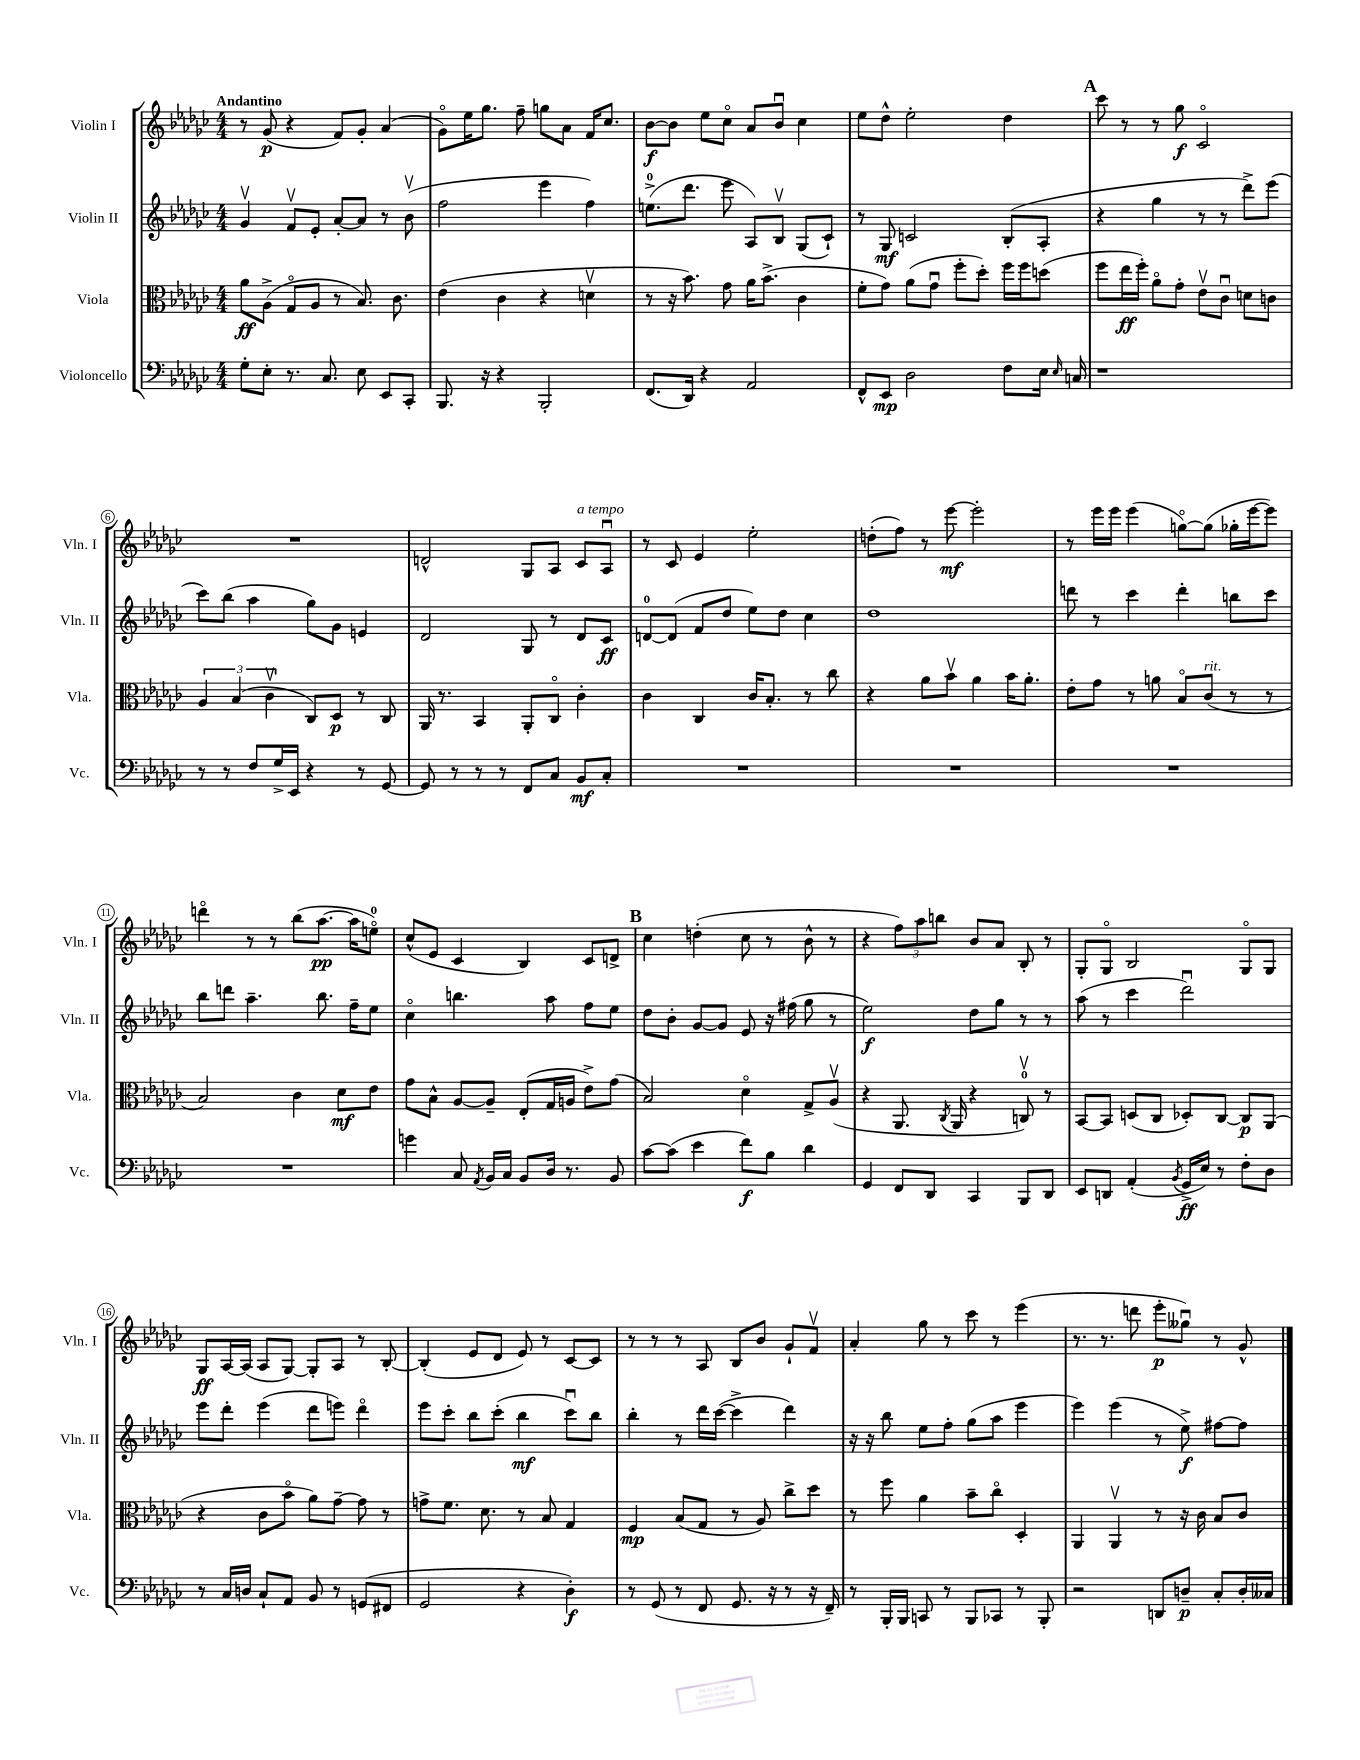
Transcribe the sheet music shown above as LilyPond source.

<<
\new StaffGroup <<
\new Staff = "s0" \with { instrumentName = "Violin I" shortInstrumentName = "Vln. I" } {
    \clef treble \key ges \major \numericTimeSignature \time 4/4 \tempo "Andantino"
    \autoBeamOff r8 ges'8\p( r4 f'8[) ges'8]-. aes'4( |
    ges'8[\flageolet) ees''16 ges''8.] f''8-- g''8[ aes'8] f'16[ ces''8.] |
    bes'8[~\f bes'8] ees''8[ ces''8]\flageolet aes'8[ bes'8]\downbow ces''4 |
    ees''8[ des''8]-^ ees''2-. des''4 |
    \mark \markup { \bold "A" } ces'''8 r8 r8 ges''8\f ces'2\flageolet |
    R1 |
    d'2-^ ges8[ aes8] ces'8[^\markup { \italic "a tempo" } aes8]\downbow |
    r8 ces'8 ees'4 ees''2-. |
    d''8[-.( f''8]) r8 ees'''8~\mf ees'''2-. |
    r8 ees'''16[ ees'''16] ees'''4( g''8[~\flageolet) g''8]( ges''16[-. ees'''16~ ees'''8]) |
    d'''4\flageolet r8 r8 bes''8[( aes''8.]~\pp aes''16[ e''8]-0\flageolet) |
    ces''8[-^( ees'8] ces'4 bes4) ces'8[ d'8]-> |
    \mark \markup { \bold "B" } ces''4 d''4-.( ces''8 r8 bes'8-^ r8 |
    r4 \tuplet 3/2 { f''8[) aes''8 b''8] } bes'8[ aes'8] bes8-. r8 |
    ges8[-. ges8]\flageolet bes2 ges8[\flageolet ges8] |
    ges8[\ff aes16~ aes16]( aes8[ ges8]~) ges8[-. aes8] r8 bes8~-. |
    bes4-.( ees'8[ des'8] ees'8) r8 ces'8[~ ces'8] |
    r8 r8 r8 aes8 bes8[ bes'8] ges'8[-! f'8]\upbow |
    aes'4-. ges''8 r8 ces'''8 r8 ees'''4( |
    r8. r8. d'''8 ees'''8[-.\p geses''8]\downbow) r8 ges'8-^ \bar "|." |
}
\new Staff = "s1" \with { instrumentName = "Violin II" shortInstrumentName = "Vln. II" } {
    \clef treble \key ges \major \numericTimeSignature \time 4/4
    \autoBeamOff ges'4\upbow f'8[\upbow ees'8]-. aes'8[~-. aes'8] r8 bes'8\upbow( |
    f''2 ees'''4 f''4) |
    e''8.[-0->( des'''8.] ees'''8 aes8[) bes8]\upbow ges8[( ces'8]-!) |
    r8 ges8\mf c'2 bes8[-.( aes8]-. |
    \mark \markup { \bold "A" } r4 ges''4 r8 r8 des'''8[->) ees'''8]( |
    ces'''8[) bes''8]( aes''4 ges''8[) ges'8] e'4 |
    des'2 ges8 r8 des'8[ ces'8]\ff |
    d'8[-0~ d'8]( f'8[ des''8] ees''8[) des''8] ces''4 |
    des''1 |
    d'''8 r8 ces'''4 d'''4-. b''8[ ces'''8] |
    bes''8[ d'''8] aes''4.-- bes''8. f''16[-- ees''8] |
    ces''4\flageolet b''4. aes''8 f''8[ ees''8] |
    \mark \markup { \bold "B" } des''8[ bes'8]-. ges'8[~ ges'8] ees'8 r16 fis''16( ges''8 r8 |
    ees''2\f) des''8[ ges''8] r8 r8 |
    aes''8( r8 ces'''4 des'''2\downbow) |
    ees'''8[ des'''8]-. ees'''4( des'''8[ e'''8]) des'''4\flageolet |
    ees'''8[ ces'''8]-. bes''8[ ces'''8]-.( bes''4\mf ces'''8[\downbow) bes''8] |
    bes''4-. r8 des'''16[ ces'''16]~( ces'''4-> des'''4) |
    r16 r16 bes''8 ees''8[ f''8]-. ges''8[( aes''8] ees'''4 |
    ees'''4) ees'''4( r8 ees''8->\f) fis''8[~ fis''8] \bar "|." |
}
\new Staff = "s2" \with { instrumentName = "Viola" shortInstrumentName = "Vla." } {
    \clef alto \key ges \major \numericTimeSignature \time 4/4
    \autoBeamOff aes'8[\ff aes8]->( ges8[\flageolet aes8] r8 bes8.) ces'8. |
    ees'4( ces'4 r4 d'4\upbow |
    r8 r16 bes'8.) ges'8 aes'16[ bes'8.]->( ces'4 |
    f'8[-. ges'8]) aes'8[( ges'8]\downbow f''8[-. des''8]-.) f''16[ f''16 d''8]( |
    \mark \markup { \bold "A" } f''8[ ees''16\ff f''16]-.) aes'8[\flageolet ges'8]-. ees'8[\upbow ces'8]\downbow d'8[ c'8] |
    \tuplet 3/2 { aes4 bes4( ces'4\upbow } ces8[) des8]\p r8 ces8 |
    aes,16 r8. bes,4 aes,8[-. ces8]\flageolet ces'4-. |
    ces'4 ces4 ces'16[ bes8.]-. r8 ces''8 |
    r4 aes'8[ bes'8]\upbow aes'4 bes'16[ aes'8.]-. |
    ees'8[-. ges'8] r8 a'8 bes8[\flageolet ces'8]^\markup { \italic "rit." }( r8 r8 |
    bes2) ces'4 des'8[\mf ees'8] |
    ges'8[ bes8]-^ aes8[~ aes8]-- ees8[-.( ges16 a16] ees'8[->) ges'8]( |
    \mark \markup { \bold "B" } bes2) des'4\flageolet ges8[-> aes8]\upbow( |
    r4 aes,8. \acciaccatura { ces8 } aes,16 r4 c8-0\upbow) r8 |
    bes,8[~ bes,8] d8[( ces8] des8[-.) ces8]~ ces8[\p aes,8]( |
    r4 ces'8[ bes'8]\flageolet aes'8[) ges'8]~-- ges'8 r8 |
    g'8[-> f'8.] des'8. r8 bes8 ges4 |
    f4\mp bes8[( ges8] r8 aes8) ces''8[-> des''8] |
    r8 f''8 aes'4 bes'8[-- ces''8]\flageolet des4-. |
    aes,4 aes,4\upbow r8 r16 ces'16 bes8[ ces'8] \bar "|." |
}
\new Staff = "s3" \with { instrumentName = "Violoncello" shortInstrumentName = "Vc." } {
    \clef bass \key ges \major \numericTimeSignature \time 4/4
    \autoBeamOff ges8[-. ees8]-. r8. ces8. ees8 ees,8[ ces,8]-. |
    bes,,8. r16 r4 bes,,2-. |
    f,8.[( des,16]) r4 aes,2 |
    f,8[-^ ees,8]\mp des2 f8[ ees16] \grace { ees16 } c16 |
    \mark \markup { \bold "A" } r1 |
    r8 r8 f8[ ges16-> ees,16] r4 r8 ges,8~ |
    ges,8 r8 r8 r8 f,8[ ces8] bes,8[\mf ces8]-. |
    R1 |
    R1 |
    R1 |
    R1 |
    g'4 ces8 \acciaccatura { aes,8 } bes,16[ ces16] bes,8[ des16] r8. bes,8 |
    \mark \markup { \bold "B" } ces'8[~ ces'8]( ees'4 f'8[\f) bes8] des'4 |
    ges,4 f,8[ des,8] ces,4 bes,,8[ des,8] |
    ees,8[ d,8] aes,4-.( \acciaccatura { bes,8 } ges,16[->\ff ees16]) r8 f8[-. des8] |
    r8 ces16[ d16] ces8[-! aes,8] bes,8 r8 g,8[( fis,8] |
    ges,2 r4 des4-.\f) |
    r8 ges,8( r8 f,8 ges,8. r16 r8 r16 f,16--) |
    r8 bes,,16[-. bes,,16] c,8 r8 bes,,8[ ces,8] r8 bes,,8-. |
    r2 d,8[ d8]--\p ces8[-. d16-. ceses16] \bar "|." |
}
>>
>>
\layout { \context { \Score \override BarNumber.stencil = #(make-stencil-circler 0.1 0.3 ly:text-interface::print) } }
